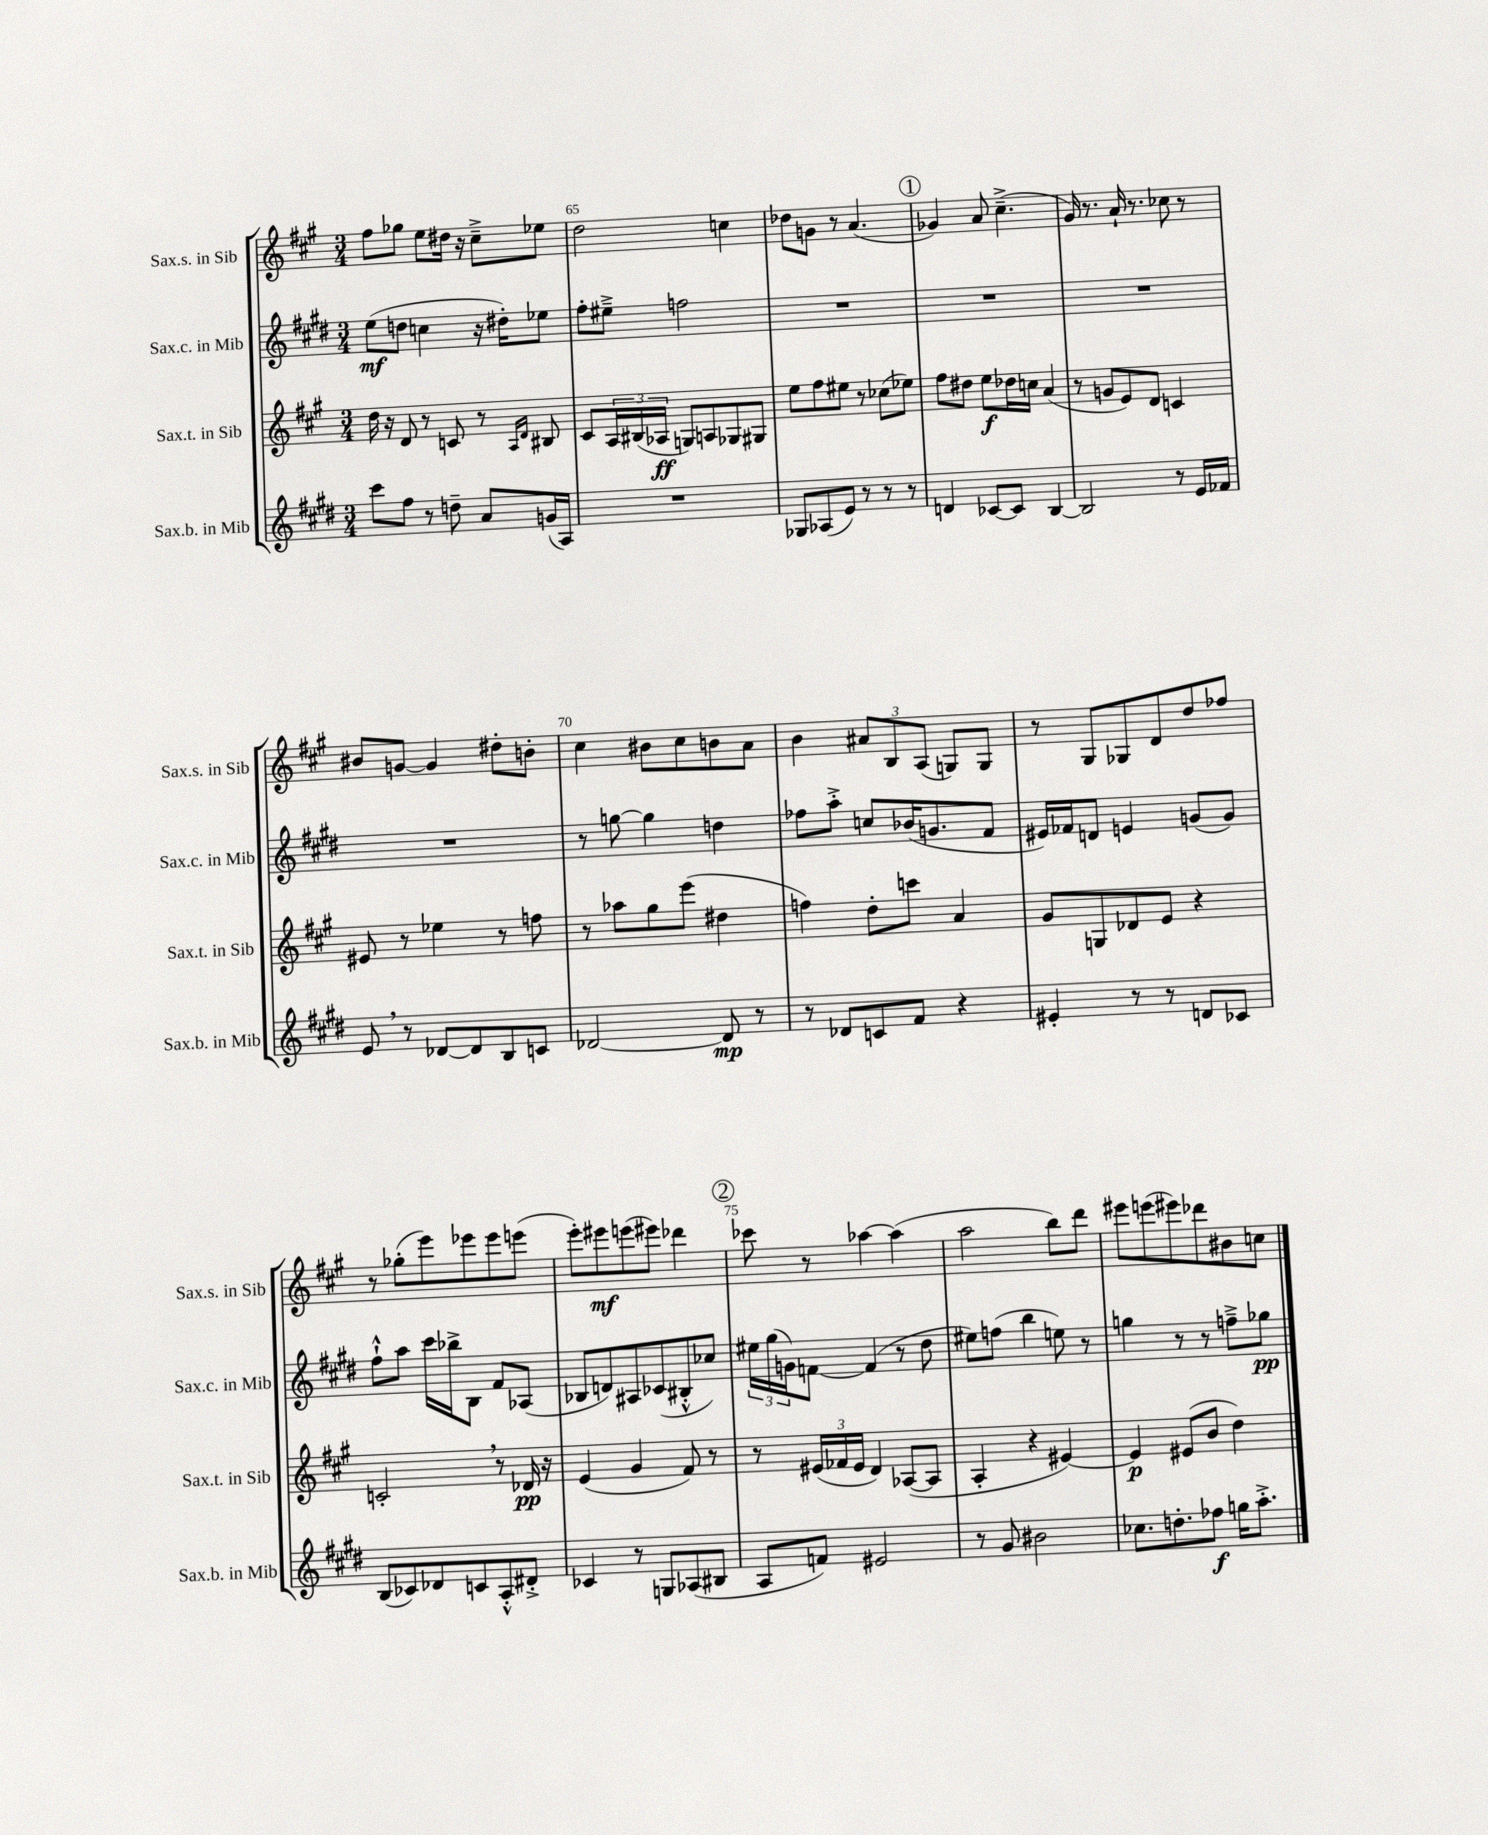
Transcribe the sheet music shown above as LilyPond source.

<<
\new StaffGroup <<
\new Staff = "s0" \with { instrumentName = "Sax.s. in Sib" shortInstrumentName = "Sax.s. in Sib" } {
    \clef treble \key a \major \numericTimeSignature \time 3/4
    fis''8 ges''8 e''8 dis''16 r16 cis''8---> ees''8 |
    d''2 c''4 |
    des''8 g'8 r8 a'4.( |
    \mark \markup { \circle "1" } ges'4) a'8 cis''4.--->( |
    gis'16) r8. a'16-! r8. ces''8 r8 |
    bis'8 g'8~ g'4 dis''8-. b'8-. |
    cis''4 bis'8 cis''8 b'8 a'8 |
    b'4 \tuplet 3/2 { ais'8 b8 a8( } g8) g8 |
    r8 gis8 ges8 d'8 d''8 fes''8 |
    r8 ges''8-.( e'''8) ees'''8 ees'''8 e'''8( |
    e'''8-.) eis'''8\mf e'''8( eis'''8) des'''4 |
    \mark \markup { \circle "2" } ces'''8 r8 aes''4~ aes''4( |
    a''2 b''8) d'''8 |
    eis'''8 e'''8( eis'''8) des'''8 bis'8 c''8 \bar "|." |
}
\new Staff = "s1" \with { instrumentName = "Sax.c. in Mib" shortInstrumentName = "Sax.c. in Mib" } {
    \clef treble \key e \major \numericTimeSignature \time 3/4
    e''8\mf( d''8 c''4 r16 dis''16-.) ees''8 |
    fis''8-. eis''8---> f''2 |
    R2. |
    \mark \markup { \circle "1" } R2. |
    R2. |
    R2. |
    r8 g''8~ g''4 d''4 |
    fes''8 a''8-.-> c''8 bes'16( g'8. fis'8 |
    eis'16) fes'16 d'8 e'4 g'8( g'8) |
    fis''8-!-^ a''8 cis'''16 bes''16-> b8 fis'8 aes8( |
    bes8 d'8) ais8 ces'8( bis8-.-^ ces''8) |
    \mark \markup { \circle "2" } \tuplet 3/2 { eis''16 gis''16( g'16) } f'8~ f'4( r8 dis''8 |
    eis''8) f''8( b''4 e''8) r8 |
    g''4 r8 r8 f''8---> ges''8\pp \bar "|." |
}
\new Staff = "s2" \with { instrumentName = "Sax.t. in Sib" shortInstrumentName = "Sax.t. in Sib" } {
    \clef treble \key a \major \numericTimeSignature \time 3/4
    d''16 r16 d'8 r8 c'8 r8 \grace { a16 d'16 } bis8 |
    cis'8 \tuplet 3/2 { a16 bis16( aes16\ff } g8) a8 ges8 gis8 |
    e''8 fis''8 eis''8 r8 ces''8( ees''8) |
    \mark \markup { \circle "1" } fis''8 dis''8 e''8\f des''16 c''16 a'4( |
    r8 g'8 e'8) d'8 c'4 |
    eis'8 r8 ees''4 r8 f''8 |
    r8 aes''8 gis''8 e'''8( dis''4 |
    f''4) d''8-. c'''8 a'4 |
    gis'8 g8 des'8 e'8 r4 |
    c'2-. \breathe r8 des'16\pp r16 |
    e'4( gis'4 fis'8) r8 |
    \mark \markup { \circle "2" } r8 \tuplet 3/2 { eis'16( fes'16 eis'16 } d'4) aes8~( aes8 |
    a4-. r4 eis'4~) |
    eis'4\p eis'8( b'8 d''4) \bar "|." |
}
\new Staff = "s3" \with { instrumentName = "Sax.b. in Mib" shortInstrumentName = "Sax.b. in Mib" } {
    \clef treble \key e \major \numericTimeSignature \time 3/4
    cis'''8 fis''8 r8 d''8-- a'8 g'16( a16) |
    R2. |
    ges8 aes8( e'8) r8 r8 r8 |
    \mark \markup { \circle "1" } d'4 ces'8~ ces'8 b4~ |
    b2 r8 e'16 fes'16 |
    e'8 \breathe r8 des'8~ des'8 b8 c'8 |
    des'2~ des'8\mp r8 |
    r8 des'8 c'8 fis'8 r4 |
    eis'4-. r8 r8 d'8 ces'8 |
    b8( ces'8) des'8 c'8 a8-.-^ dis'8-.-> |
    ces'4 r8 g8 aes8( bis8 |
    \mark \markup { \circle "2" } a8 f'8) eis'2 |
    r8 gis'8 bis'2 |
    ces''8. d''8.-. fes''8\f g''16 a''8.-.-> \bar "|." |
}
>>
>>
\layout { \context { \Score currentBarNumber = #64 \override BarNumber.break-visibility = ##(#f #t #t) barNumberVisibility = #(every-nth-bar-number-visible 5) } }
